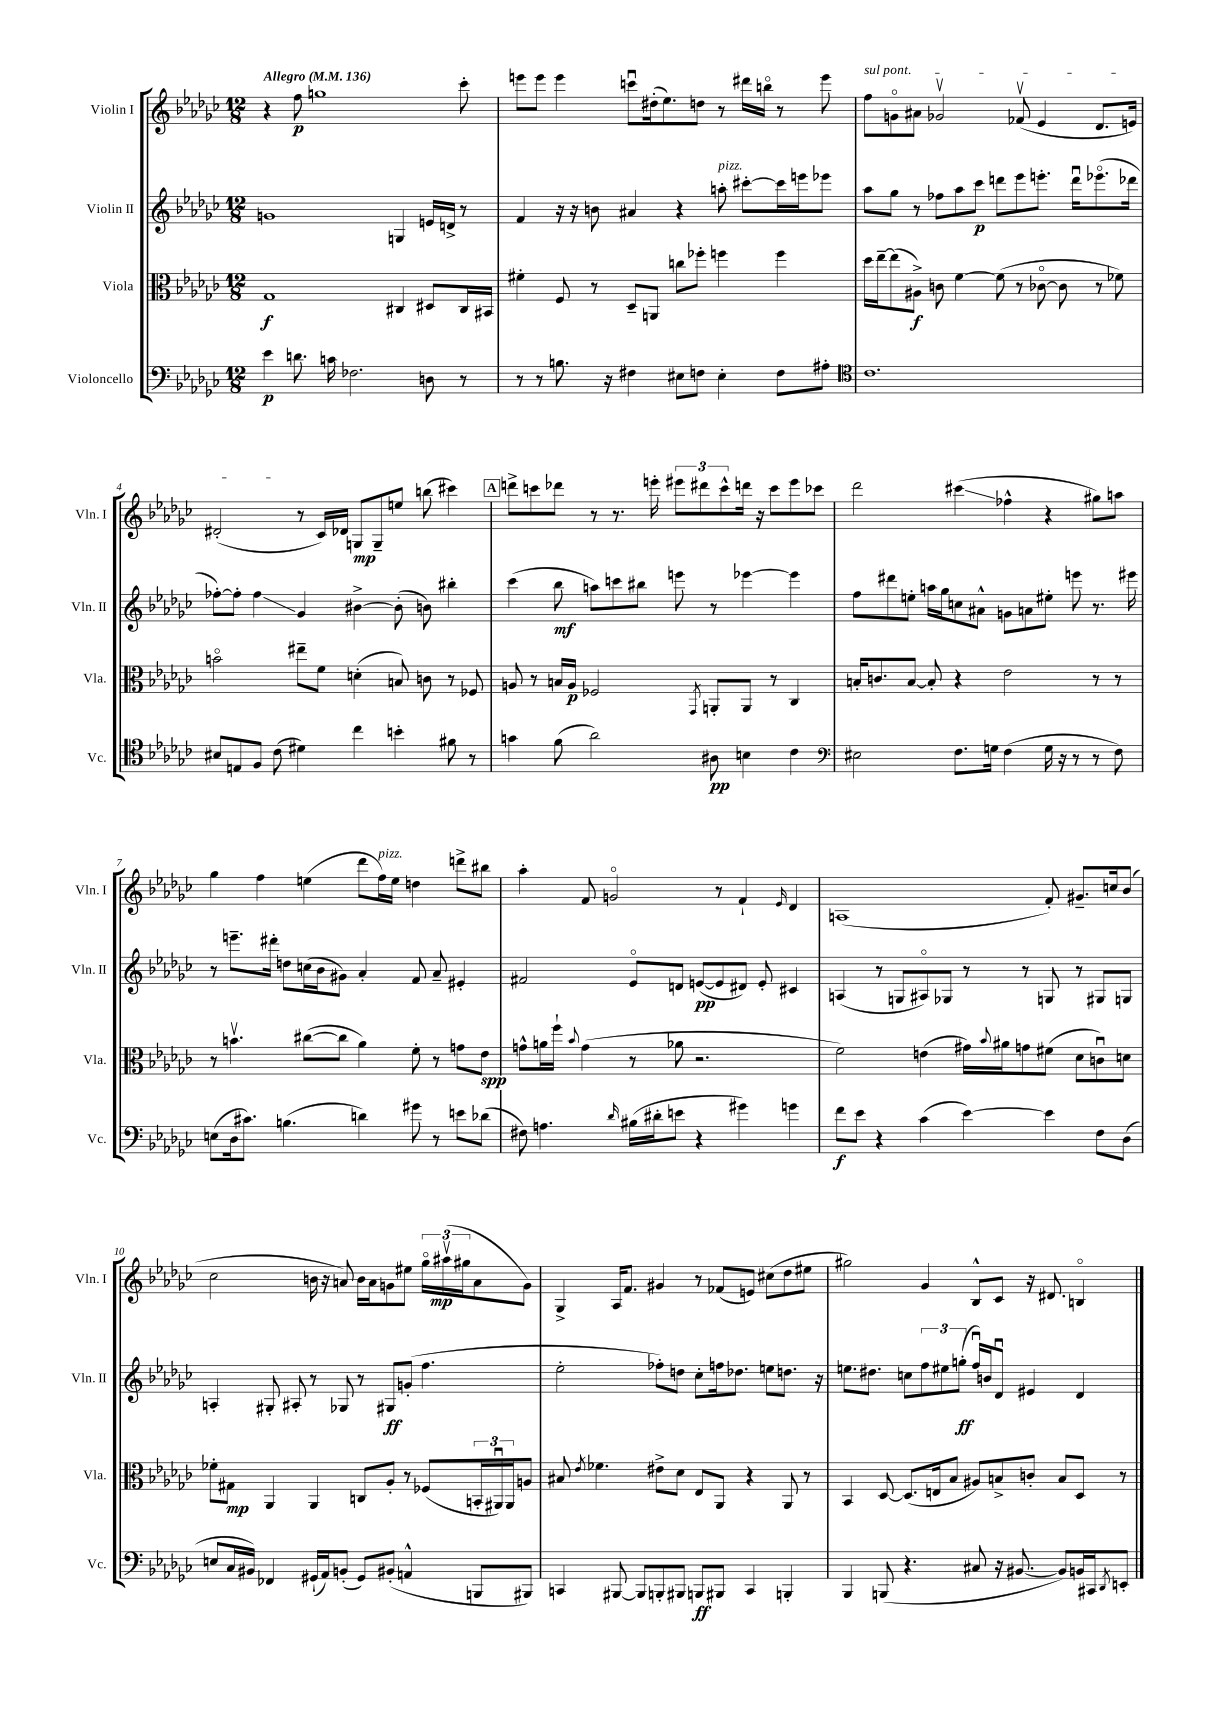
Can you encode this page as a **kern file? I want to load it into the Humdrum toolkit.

**kern	**kern	**kern	**kern
*staff4	*staff3	*staff2	*staff1
*clefF4	*clefC3	*clefG2	*clefG2
*k[b-e-a-d-g-c-]	*k[b-e-a-d-g-c-]	*k[b-e-a-d-g-c-]	*k[b-e-a-d-g-c-]
*M12/8	*M12/8	*M12/8	*M12/8
*MM136	*MM136	*MM136	*MM136
4e-\	1G-	1g	4r
8.d\	.	.	8ff\
.	.	.	1gg
16c\	.	.	.
2.F-\	.	.	.
.	4C#/	4G/	.
8D\	8D#/L	16e/LL	.
.	.	16d^/JJ	.
8r	16C#/L	8r	8ccc-'\
.	16BB#/JJ	.	.
=	=	=	=
8r	4f#'\	4f/	8eee\L
8r	.	.	8eee\J
8.B\	8F/	16r	4eee\
.	.	16r	.
.	8r	8b\	.
16r	.	.	.
4F#\	8D-~/L	4a#/	8cccu\L
.	8AA/J	.	(16dd#'\k
.	.	.	8.ee-\)
8E#\L	8cc\L	4r	.
8F\J	8ff-'\J	.	8dd\J
4E#'\	4ff\	8aa'\	8r
.	.	[8ccc#'\L	16ddd#\LL
.	.	.	16bbo\JJ
8F\L	4ff\	16ccc#\]L	8r
.	.	16eee\J	.
8A#'\J	.	8eee-\J	8eee\
=	=	=	=
*clefC4	*	*	*
1.c-	16dd-\LL	8aa-\L	8ff\L
.	[16ee-~\J	.	.
.	(8ee-\]	8gg-\J	8go\
.	8A#^\J)	8r	8a#\J
.	8c\	8ff-\L	2g-v/
.	[4f\	8aa-\	.
.	.	8ccc-\J	.
.	(8f\]	8ddd\L	.
.	8r	8eee-\	(8f-v/
.	[8c-o\	8.eee'\J	4e-/
.	8c-\]	.	.
.	.	16dddu\LK	.
.	8r	(8.eee-o\	8.d-/L
.	8f-\)	.	.
.	.	16ddd-\Jk	16e/Jk)
=	=	=	=
8B#/L	2bo\	[8ff-'\L)	(2d#'/
8E/	.	8ff-'\]J	.
8F/J	.	4ff-\	.
(8c-\	.	.	.
4d#\)	8ee#~\L	4g-/	8r
.	8f\J	.	16c-/LL)
.	.	.	16d-/JJ
4cc-\	(4d'\	[4b#^\	8G/L
.	.	.	8G~/
4b'\	8B/)	(8b#'\]	8ee/J
.	8c\	8b\)	(8bb\
8f#\	8r	4bb#'\	4ccc#\)
8r	8F-/	.	.
=	=	=	=
4g\	8A/	(4ccc-\	8ddd^\L
.	8r	.	8ccc\
(8f\	16B/LL	8bb-\	8ddd-\J
.	16A/JJ	.	.
2a-\)	2F-/	8aa\L)	8r
.	.	8ccc\	8.r
.	.	8bb#\J	.
.	.	.	16eee'\
.	.	8eee\	12eee#\L
.	.	.	12ddd#\
.	8qGG-/	.	.
8A#\	8AA'/L	8r	.
.	.	.	12ccc^^\
4B\	8AA/J	[4eee-\	16ddd\Jk
.	.	.	16r
.	8r	.	8ccc\L
4c-\	4C-/	4eee-\]	8eee#\
.	.	.	8ccc-\J
=	=	=	=
*clefF4	*	*	*
2E#\	16B'/LK	8ff\L	2ddd-\
.	8.c/	.	.
.	.	8ddd#\	.
.	[8B/J	8ee'\J	.
.	8B'/]	16aa\LL	.
.	.	16gg-\J	.
8.F\L	4r	8cc\	(4ccc#\
.	.	8a#^^\J	.
16G\Jk	.	.	.
(4F\	2e-\	8g\L	4ff-^^\
.	.	8a\	.
16G\	.	8ee#'\J	4r
16r	.	.	.
8r	.	8eee\	.
8r	8r	8.r	8gg#\L)
8F\)	8r	.	8aa\J
.	.	16eee#\	.
=	=	=	=
(8E\L	8r	8r	4gg-\
16D-\k	4.bv\	8.eee~\L	.
8.c#\J)	.	.	.
.	.	.	4ff\
.	.	16ddd#'\Jk	.
(4.B\	.	8dd\L	.
.	([8cc#\L	(16cc\L	(4ee\
.	.	16b-\J	.
.	8cc#\]J	8g#\J)	.
4d\)	4a-\)	4a-'/	8ddd-\L
.	.	.	16ff\L)
.	.	.	16ee\JJ
8g#\	8f'\	8f/	4dd\
8r	8r	8a-~/	.
8e\L	8g\L	4e#'/	8ddd^\L
(8d-\J	8e-\J	.	8bb#\J
=	=	=	=
8F#\)	8g^^\L	2f#/	4aa-'\
4.A\	16a\L	.	.
.	16ff`\JJ	.	.
.	8qqb-/	.	.
.	(4g\	.	8f/
.	.	.	2go/
16qqd-/	.	.	.
(16B#\LL	8r	8e-o/L	.
16d#'\J	.	.	.
8e\J	8a-\	8d/J	.
4r	2.r	([8e/L	.
.	.	8e/]	8r
4g#\)	.	8d#/J)	4f`/
.	.	8e'/	.
.	.	.	16qqe-/
4g\	.	4c#/	4d-/
=	=	=	=
8f\L	2f\)	(4A/	(1A
8e-\J	.	.	.
4r	.	8r	.
.	.	8G/L	.
(4c-\	(4e\	8A#o/)	.
.	.	8G-/J	.
[4e-\)	16g#\LL)	8r	.
.	8qqb-/	.	.
.	16a#\J	.	.
.	8g\	8r	.
4e-\]	(8f#\J	8G/	8f'/)
.	8d-\L	8r	8.g#~/L
8F\L	8cu\)	8G#/L	.
.	.	.	16cc/k
(8D-\J	8d\J	8G/J	(8b-/J
=	=	=	=
8E/L	8f-'\L	4A'/	2cc-\
16C-/L	8G#\J	.	.
16BB#/JJ)	.	.	.
4FF-/	4AA-/	8G#'/	.
.	.	8A#'/	.
(16GG#`/LL	4AA-/	8r	16b\
16AA-/J)	.	.	16r
(8BB'/J	.	8G-/	8a/)
8GG#/L)	8C/L	8r	16b\LL
.	.	.	16a\J
(8BB#'/J	8A-'/J	8G#/L	8g\
4AA^^/	8r	(8g'/J	8ee#\J
.	(8F-/L	4.ff\	24gg-o\LL
.	.	.	(24aa#v\
.	.	.	24gg#\J
8BBB/L	24BB'/L	.	8a\
.	24AA#u/)	.	.
.	24AA#/J	.	.
8BBB#/J)	8A/J	.	8g\J)
=	=	=	=
4CC/	8B#/	2ee-'\	4G-^/
.	8qe-/	.	.
.	4.f-\	.	.
[8BBB#/	.	.	16A-/LK
.	.	.	8.f/J
8BBB#/]L	.	.	.
8BBB'/	8e#^\L	8ff-'\L)	4g#/
8BBB#/J	8d-\J	8dd\J	.
8BBB/L	8E-/L	8cc-'\L	8r
8BBB#/J	8AA-/J	16ff\k	(8f-/L
.	.	8.dd-\J	.
4CC/	4r	.	8e/J)
.	.	8ee\L	(8cc#\L
4BBB'/	8AA-/	8.dd\J	8dd-\
.	8r	.	8ee#\J
.	.	16r	.
=	=	=	=
4BBB-/	4BB-/	8.ee\L	2gg#\)
.	.	8.dd#\J	.
(8BBB/	[8D-/	.	.
4.r	(8.D-/]L	8cc\L	.
.	.	12ff\	4g-/
.	16E/k	.	.
.	.	12ee#\	.
.	8B-/J	.	.
.	.	(12gg'\J	.
8C#/	8A#/L)	16ffu/LL)	8B-^^/L
.	.	16b/J	.
16r	8B^/	8d-u/J	8c-/J
[8.BB#/	.	.	.
.	8c'/J	4e#/	16r
.	.	.	8.d#/
8BB#/]L)	8B/L	.	.
16BB/L	8D-/J	4d-/	4Bo/
16CC#/J	.	.	.
8qDD-/	.	.	.
8EE'/J	8r	.	.
==	==	==	==
*-	*-	*-	*-
